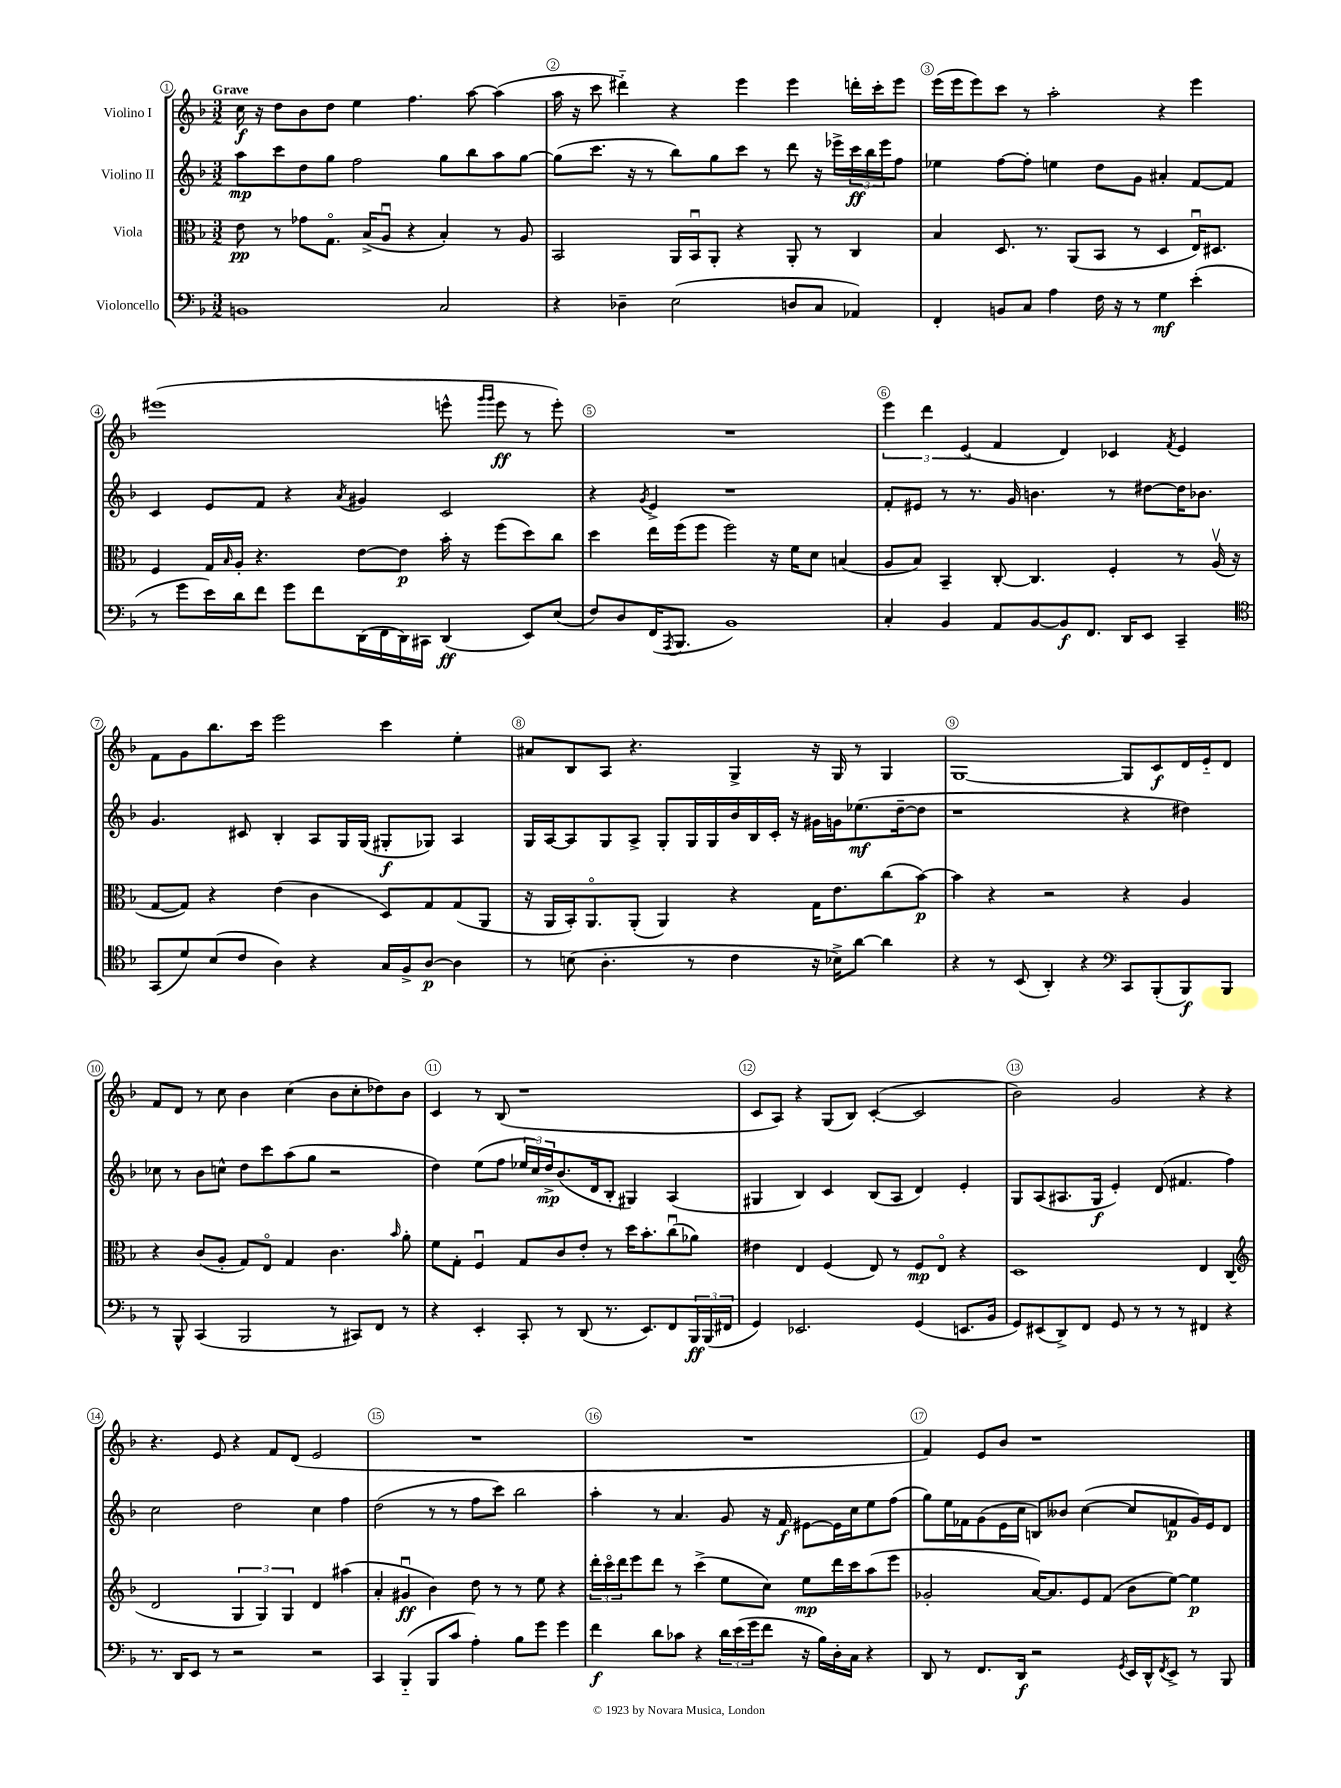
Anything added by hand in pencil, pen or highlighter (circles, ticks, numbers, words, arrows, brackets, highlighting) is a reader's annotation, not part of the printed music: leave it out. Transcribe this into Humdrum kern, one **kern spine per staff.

**kern	**kern	**kern	**kern
*staff4	*staff3	*staff2	*staff1
*clefF4	*clefC3	*clefG2	*clefG2
*k[b-]	*k[b-]	*k[b-]	*k[b-]
*M3/2	*M3/2	*M3/2	*M3/2
1BB	8e	8aa	16cc
.	.	.	16r
.	8r	8ccc	8dd
.	8g-	8dd	8b-
.	8.Go	8gg	8dd
.	.	2ff	4ee
.	(16B-^	.	.
.	8Au	.	.
.	4r	.	4.ff
2C	4B-')	8gg	.
.	.	8bb-	[8aa
.	8r	8aa	(4aa]
.	8A	[8gg	.
=	=	=	=
4r	2BB-	(8gg]	16aa
.	.	.	16r
.	.	8.ccc	8ccc
4D-~	.	.	4ddd#'~)
.	.	16r	.
.	.	8r	.
(2E	16AA	8bb-)	4r
.	16BB-u	.	.
.	8AA'	8gg	.
.	4r	8ccc	4eee
.	.	8r	.
8D	8AA'	8ddd	4eee
8C	8r	16r	.
.	.	16eee-^	.
4AA-)	4C	24ccc	16ddd'
.	.	24bb-	.
.	.	.	16ccc'
.	.	24eee-	.
.	.	8ff	8eee
=	=	=	=
4FF'	4B-	4ee-	(16eee
.	.	.	16eee
.	.	.	8eee)
8BB	8.D	[8ff	8ccc
8C	.	8ff']	8r
.	8.r	.	.
4A	.	4ee	2aa'
.	(8AA	.	.
16F	8BB-	8dd	.
16r	.	.	.
8r	8r	8g	.
4G	4D	4a#'	4r
(4e'	16Eu)	[8f	4eee
.	8.D#	.	.
.	.	8f]	.
=	=	=	=
8r	4F	4c	(1eee#
8g	.	.	.
16e)	16G	8e	.
.	16qqB-	.	.
16d	16A'	.	.
8f	4.r	8f	.
8g	.	4r	.
8f	.	.	.
.	.	8qa	.
(16DD	[8e	4g#	.
16FF	.	.	.
16DD)	8e]	.	.
16CC#	.	.	.
(4DD	16b-'	2c	8eee^^
.	16r	.	.
.	.	.	16qqggg
.	.	.	16qqggg
.	(8ff	.	8eee
8EE)	8dd)	.	8r
(8E	8cc	.	8eee')
=	=	=	=
8F)	4dd	4r	1.r
8D	.	.	.
.	.	8qg	.
(16FF	16ee	4e^	.
8qAAA	.	.	.
8.BBB-	(16ff	.	.
.	8ff	.	.
1BB-)	2ff)	1r	.
.	16r	.	.
.	16f	.	.
.	8d	.	.
.	(4B	.	.
=	=	=	=
4C'	8A	8f'	6eee
.	8B-)	8e#	.
.	.	.	6ddd
4BB-	4BB-~	8r	.
.	.	.	(6e
.	.	8.r	.
8AA	[8C'	.	4f
.	.	16g	.
[8BB-	4.C]	4.b	.
8BB-]	.	.	4d)
8.FF	.	.	.
.	4F'	8r	4c-
16DD	.	.	.
8EE	.	[8dd#	.
.	.	.	8qf
4CC~	8r	16dd#]	4e
.	.	8.b-	.
.	(16Av	.	.
.	16r	.	.
=	=	=	=
*clefC4	*	*	*
(8GG	[8G	4.g	8f
8d)	8G])	.	8g
(8B-	4r	.	8.bb-
8c	.	8c#	.
.	.	.	16ccc
4A)	(4e	4B-'	2eee
4r	4c	8A	.
.	.	16G	.
.	.	(16G	.
16G	8D)	8G#'	4ccc
16F^	.	.	.
[8A	8G	8G-)	.
4A]	(8G	4A	4ee'
.	8AA	.	.
=	=	=	=
8r	16r	16G	8a#
.	16AA	[16A	.
(8B	16BB-')	8A]	8B-
.	8.AAo	.	.
4.A'	.	8G	8A
.	(8AA'	8A^	4.r
.	4AA)	8G'	.
8r	.	16G	.
.	.	16G	.
4c	4r	16b-	4G^
.	.	16B-	.
.	.	16c'	.
.	.	16r	.
16r	16G	16g#	16r
16B-^)	8.e	16g	16G
[8a	.	(8.ee-	8r
4a]	(8cc	.	4G
.	.	[16dd~	.
.	[8b-)	8dd]	.
=	=	=	=
4r	4b-]	1r	[1G
8r	4r	.	.
(8BB-	.	.	.
4AA')	2r	.	.
4r	.	.	.
*clefF4	*	*	*
8CC	4r	4r	8G]
(8BBB-'	.	.	8c
8BBB-)	4A	4dd#)	16d
.	.	.	16e'~
8BBB-	.	.	8d
=	=	=	=
8r	4r	8cc-	8f
8BBB-^^	.	8r	8d
(4CC	(8c	8b-	8r
.	8A'	8cc^^	8cc
2BBB-	8G)	8dd	4b-
.	8Eo	8ccc	.
.	4G	(8aa	(4cc
.	.	8gg	.
8r	4.c	2r	8b-
8CC#)	.	.	8cc'
8FF	.	.	8dd-)
.	16qqb-	.	.
8r	8a'	.	8b-
=	=	=	=
4r	8f	4dd)	4c
.	8G'	.	.
4EE'	4Fu	(8ee	8r
.	.	8ff	(8B-
8CC'	8G	24ee-	1r
.	.	24cc)	.
.	.	24dd^	.
8r	8c	(8.b-	.
(8DD	8e'	.	.
.	.	16d	.
8.r	8r	8B-'	.
.	16dd	4G#)	.
8.EE)	8.b-'	.	.
8FF	(8ccu	(4A	.
24BBB-	8a-)	.	.
(24BBB-	.	.	.
24FF#	.	.	.
=	=	=	=
4GG)	4e#	4G#	8c
.	.	.	8A)
2.EE-	4E	4B-)	4r
.	(4F	4c	(8G
.	.	.	8B-)
.	8E)	(8B-	([4c'
.	8r	8A	.
(4GG	8F	4d)	2c]
.	8Eo	.	.
8.EE	4r	4e'	.
16BB-	.	.	.
=	=	=	=
8GG)	1D	8G	2b-)
(8EE#	.	(8A	.
8DD^)	.	8.A#	.
8FF	.	.	.
.	.	16G	.
8GG	.	4e')	2g
8r	.	.	.
8r	.	(8d	.
8r	.	4.f#	.
4FF#	4E	.	4r
4r	(4C	4ff)	4r
=	=	=	=
*	*clefG2	*	*
8.r	2d	2cc	4.r
16DD	.	.	.
8EE	.	.	.
8r	.	.	8e
2r	6G	2dd	4r
.	6G)	.	.
.	.	.	8f
.	6G	.	.
.	.	.	(8d
2r	4d	4cc	2e
.	(4aa#	4ff	.
=	=	=	=
4CC	4a'	(2dd	1.r
(4BBB-'~	4g#u	.	.
8BBB-	4b-)	8r	.
8c	.	8r	.
4A')	8dd	8ff	.
.	8r	8ccc)	.
8B-	8r	2bb-	.
8g	8ee	.	.
4g	4r	.	.
=	=	=	=
4f	24ddd'	4aa'	1.r
.	24ccco	.	.
.	24ddd	.	.
.	8eee	.	.
8d	8ddd	8r	.
8c-	8r	4.a	.
4r	(4ccc^	.	.
24d	8ee	8g	.
(24e	.	.	.
24g	.	.	.
8f	8cc)	16r	.
.	.	16f	.
16r	8ee	[8e#	.
16B-)	.	.	.
16D'	16ddd	16e#]	.
16C	16ccc	16cc	.
4r	(8aa	8ee	.
.	8eee	(8ff	.
=	=	=	=
8DD	2g-'	8gg)	4f)
8r	.	16ee	.
.	.	16f-	.
8.FF	.	(8g	8e
.	.	16e	8b-
16DD	.	16cc	.
2r	[16a)	8B)	1r
.	8.a]	.	.
.	.	8b--	.
.	8e	([4cc	.
.	(8f	.	.
8qGG	.	.	.
16EE	8b-	8cc]	.
16DD^^	.	.	.
8qFF	.	.	.
8EE^	[8ee)	8f	.
8r	4ee]	16g)	.
.	.	16e	.
8BBB-	.	8d	.
==	==	==	==
*-	*-	*-	*-
